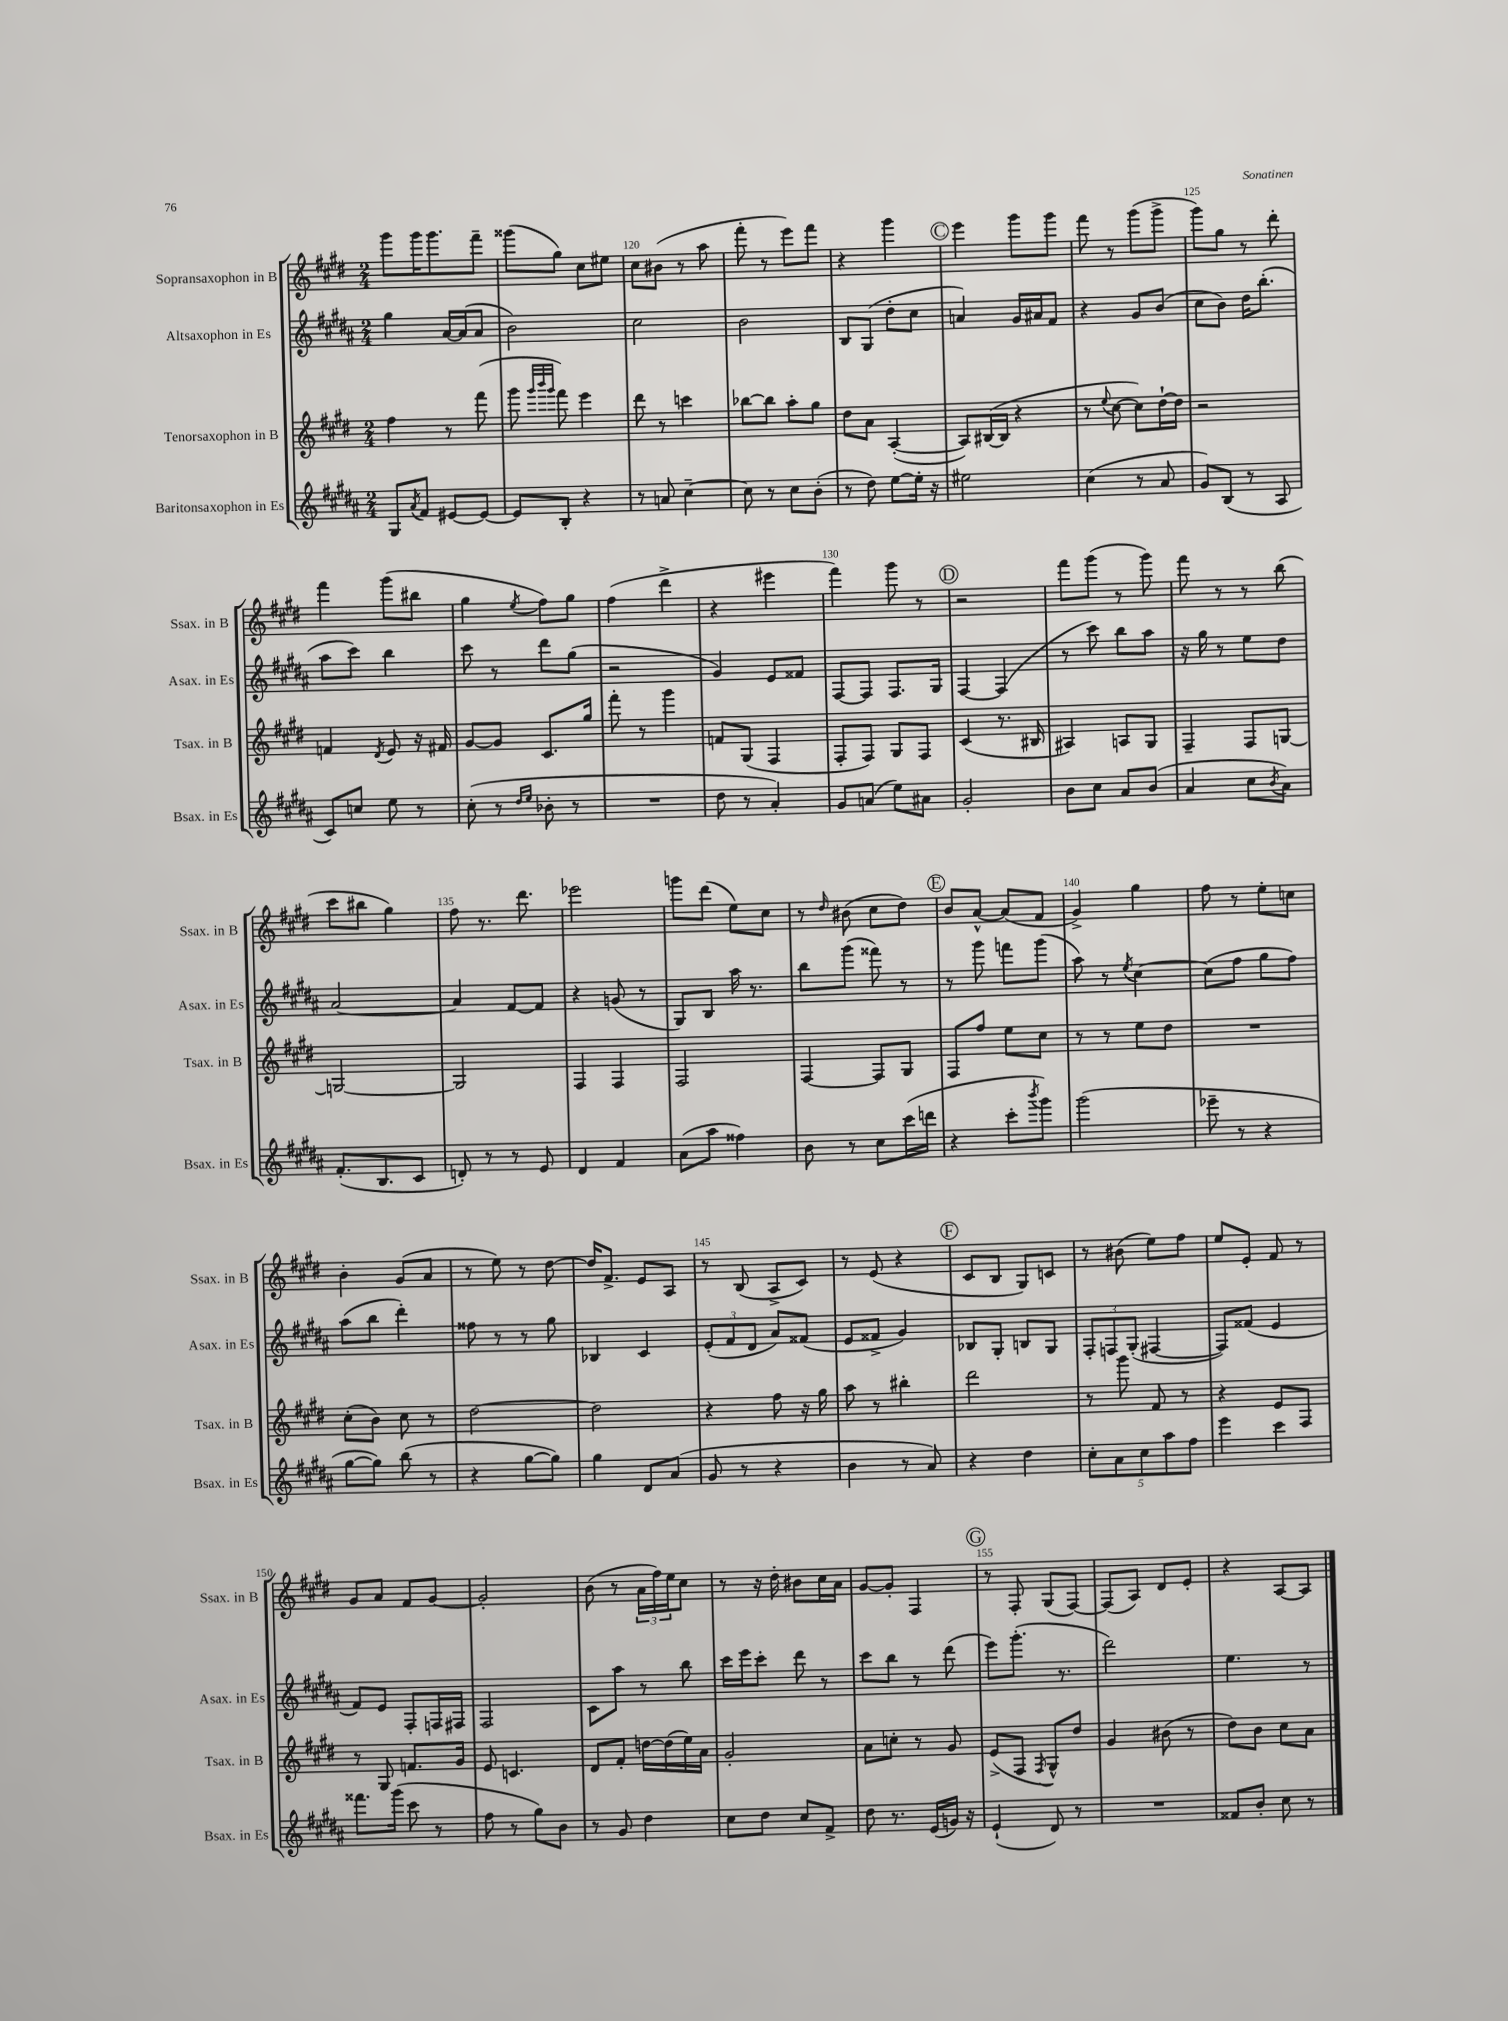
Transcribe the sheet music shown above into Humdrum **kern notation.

**kern	**kern	**kern	**kern
*part4	*part3	*part2	*part1
*staff4	*staff3	*staff2	*staff1
*I"Baritonsaxophon in Es	*I"Tenorsaxophon in B	*I"Altsaxophon in Es	*I"Sopransaxophon in B
*I'Bsax. in Es	*I'Tsax. in B	*I'Asax. in Es	*I'Ssax. in B
*clefG2	*clefG2	*clefG2	*clefG2
*k[f#c#g#d#a#]	*k[f#c#g#d#]	*k[f#c#g#d#a#]	*k[f#c#g#d#]
*M2/4	*M2/4	*M2/4	*M2/4
=118	=118	=118	=118
8G#/L	4ff#\	4gg#\	8ggg#\L
8qa#/	.	.	.
8f#/J	.	.	16ggg#\K
.	.	.	8.ggg#\
[8e#X/L	8r	[16a#/LL	.
.	.	(16a#/J]	.
8e#/J_	(8fff#\	8a#/J	8fff#~\J
=119	=119	=119	=119
8e#/L]	8ggg#\	2b\)	(8ggg##X\L
.	32qqggg#/LLL	.	.
.	32qqbbb/	.	.
.	32qqggg#/JJJ	.	.
8B'/J	8fff#\)	.	8gg#\J)
4r	4eee\	.	8cc#\L
.	.	.	8ee#X\J
=120	=120	=120	=120
8r	8ddd#\	2cc#\	8cc#\L
8an/	8r	.	(8b#X\J
[4cc#~\	4cccn\	.	8r
.	.	.	8aa\
=121	=121	=121	=121
8cc#\]	[8bb-X\L	2b\	8fff#'\
8r	8bb-\J]	.	8r
8cc#\L	8aa'\L	.	8eee\L)
(8b'\J	8gg#\J	.	8fff#\J
=122	=122	=122	=122
8r	8dd#\L	8B/L	4r
8dd#\)	8a\J	(8G#/J	.
[8ee\L	([4A'/	8dd#'\L	4ggg#\
16ee'\Jk]	.	8cc#\J	.
16r	.	.	.
!!LO:REH:place=s1:t=C
=123	=123	=123	=123
2ee#X\	8A/L])	4an/)	4eee\
.	([16B#X/L	.	.
.	16B#/JJ]	.	.
.	4r	16g#/LL	8ggg#\L
.	.	16a#X/J	.
.	.	8f#/J	8ggg#\J
=124	=124	=124	=124
(4cc#\	8r	4r	8fff#\
.	8qqee/	.	.
.	[8cc#\	.	8r
8r	8cc#\L])	8g#/L	(8ggg#\L
8a#/	[16dd#`\L	(8b/J	8ggg#^\J
.	16dd#\JJ]	.	.
=125	=125	=125	=125
8g#/L)	2r	8cc#\L	8ggg#\L)
(8B/J	.	8b\J)	8gg#\J
8r	.	16dd#\KL	8r
.	.	(8.bb'\J	.
8A#/	.	.	8ddd#'\
!!LO:LB:g=z
=126	=126	=126	=126
8c#/L)	4fn/	8aa#\L	4fff#\
8ccn/J	.	8ccc#\J)	.
.	8qd#/	.	.
8ee\	8e/	4bb\	(8ggg#\L
8r	16r	.	8bb#X\J
.	16f#X/	.	.
=127	=127	=127	=127
(8cc#'\	[8g#/L	8ccc#\	4gg#\
8r	8g#/J]	8r	.
16qqdd#/LL	.	.	.
16qqee/JJ	.	.	8qee/
8b-X'\	8.c#/L	8ddd#\L	8ff#\L)
8r	.	(8gg#\J	8gg#\J
.	16gg#/Jk	.	.
=128	=128	=128	=128
2r	8fff#'\	2r	(4ff#\
.	8r	.	.
.	4ggg#\	.	4ddd#^\
=129	=129	=129	=129
8dd#\	8fn/L	4g#/)	4r
8r	(8G#/J	.	.
4a#'/)	4F#/	8e/L	4eee#X\
.	.	8f##X/J	.
=130	=130	=130	=130
8g#/L	8F#'/L	[8F#/L	4fff#\)
(8an/J	8F#/J)	8F#/J]	.
8ee\L)	8G#/L	8.F#/L	8ggg#\
8a#X\J	8F#/J	.	8r
.	.	16G#/Jk	.
!!LO:REH:place=s1:t=D
=131	=131	=131	=131
2g#'/	(4c#/	[4F#/	2r
.	8.r	(4F#/]	.
.	16B#X/	.	.
=132	=132	=132	=132
8b\L	4A#X/)	8r	8fff#\L
8cc#\J	.	8ccc#\)	(8ggg#\J
8a#/L	8An/L	8bb\L	8r
(8b/J	8G#/J	8aa#\J	8ggg#\)
=133	=133	=133	=133
4a#/	4F#~/	16r	8fff#\
.	.	16gg#\	.
.	.	8r	8r
8cc#\L	8F#/L	8ee\L	8r
8qb/	.	.	.
8a#\J)	[8Gn/J	8dd#\J	(8bb\
!!LO:LB:g=z
=134	=134	=134	=134
(8.f#'/L	2Gn/_	[2a#/	8ccc#\L
.	.	.	8bb#X\J
8.B/	.	.	.
.	.	.	4gg#\)
8c#/J	.	.	.
=135	=135	=135	=135
8dn'/)	2G/]	4a#/]	8ff#\
8r	.	.	8.r
8r	.	[8f#/L	.
.	.	.	8.ddd#\
8e/	.	8f#/J]	.
=136	=136	=136	=136
4d#/	4F#/	4r	2eee-X\
4f#/	4F#/	(8gn/	.
.	.	8r	.
=137	=137	=137	=137
(8a#\L	2F#/	8G#/L)	8gggn\L
8aa#\J	.	8B/J	(8ddd#\J
4ff##X\)	.	16aa#\	8ee\L)
.	.	8.r	.
.	.	.	8cc#\J
=138	=138	=138	=138
8b\	[4F#/	8bb\L	8r
.	.	.	16qqdd#/
8r	.	(8ggg#\J	(8b#X\
8cc#\L	8F#/L]	8fff##X\)	8cc#\L
(16ccc#\L	8G#/J	8r	8dd#\J)
16dddn\JJ	.	.	.
!!LO:REH:place=s1:t=E
=139	=139	=139	=139
4r	8F#/L	8r	8b/L
.	8ff#/J	8ggg#\	[8a^^/J
8ccc#'\L	8ee\L	8fffn\L	(8a/L]
8qbbb/	.	.	.
8ggg#\J)	8cc#\J	(8ggg#\J	8f#/J
=140	=140	=140	=140
(2ggg#\	8r	8aa#\)	4g#^/)
.	8r	8r	.
.	.	8qee/	.
.	8ee\L	[4cc#\	4gg#\
.	8dd#\J	.	.
=141	=141	=141	=141
8eee-X~\	2r	(8cc#\L]	8ff#\
8r	.	8ff#\J	8r
4r	.	8gg#\L	8ee'\L
.	.	8ff#\J)	8ccn\J
!!LO:LB:g=z
=142	=142	=142	=142
[8gg#\L	(8cc#'\L	(8aa#\L	4b'\
8gg#\J])	8b\J)	8bb\J	.
(8bb\	8cc#\	4ddd#'\)	(8g#/L
8r	8r	.	8a/J
=143	=143	=143	=143
4r	[2dd#\	8ff##X\	8r
.	.	8r	8ee\)
[8gg#\L	.	8r	8r
8gg#\J])	.	8gg#\	[8dd#\
=144	=144	=144	=144
4gg#\	2dd#\]	4B-X/	16dd#/KL]
.	.	.	8.f#^/J
8d#/L	.	4c#/	8e/L
(8a#/J	.	.	8A/J
=145	=145	=145	=145
8g#/	4r	(12e'/L	8r
.	.	12f#/	.
8r	.	.	(8B/
.	.	12d#/J	.
4r	8ff#\	8a#/L)	8A^/L
.	16r	(8f##X/J	8c#/J)
.	16gg#\	.	.
=146	=146	=146	=146
4b\	8aa\	8e/L	8r
.	8r	8f##X^/J	(8e/
8r	4bb#X'\	4g#/)	4r
8a#/)	.	.	.
!!LO:REH:place=s1:t=F
=147	=147	=147	=147
4r	2ddd#\	8B-X/L	8c#/L
.	.	8G#'/J	8B/J
4dd#\	.	8Bn/L	8G#/L)
.	.	8G#/J	8cn/J
=148	=148	=148	=148
10cc#'\L	8r	12F#'/L	8r
.	.	12Fn/	.
10a#\	.	.	.
.	8ggg#\	.	(8b#X\
.	.	(12G#'/J	.
10cc#\	.	.	.
.	8f#/	[4F#X/	8ee\L)
10aa#\	.	.	.
.	8r	.	8ff#\J
10ff#\J	.	.	.
=149	=149	=149	=149
4eee\	4r	8F#/L])	8ee/L
.	.	(8f##X/J	8e'/J
4ccc#\	8e/L	4e/	8f#/
.	8F#/J	.	8r
!!LO:LB:g=z
=150	=150	=150	=150
8.fff##X\L	8r	8f#/L)	8g#/L
.	8G#/	8e/J	8a/J
(16ggg#\Jk	.	.	.
8ccc#\	8.fn/L	8F#'/L	8f#/L
8r	.	16Fn/L	[8g#/J
.	16g#/Jk	16F#X/JJ	.
=151	=151	=151	=151
8ff#\	8e/	2F#/	2g#'/]
8r	4.cn/	.	.
8gg#\L)	.	.	.
8b\J	.	.	.
=152	=152	=152	=152
8r	8d#/L	8c#\L	(8b\
8g#/	8f#'/J	8aa#\J	8r
4dd#\	[16ddn\LL	8r	24a\LL
.	.	.	24ff#\)
.	(16dd\]	.	.
.	.	.	24ee\J
.	16ee\)	8bb\	8cc#\J
.	16a\JJ	.	.
=153	=153	=153	=153
8cc#\L	2g#'/	16ccc#\LL	8r
.	.	16eee\J	.
8dd#\J	.	8ccc#'\J	16r
.	.	.	16dd#'\
8cc#/L	.	8ddd#\	8b#X\L
8f#^/J	.	8r	16cc#\L
.	.	.	16a\JJ
=154	=154	=154	=154
8dd#\	8a\L	8ccc#\L	[8g#/L
8.r	8ccn'\J	8bb\J	8g#'/J]
.	8r	8r	4F#/
(16e/LL	.	.	.
16gn/JJ)	8g#/	(8ddd#\	.
16r	.	.	.
!!LO:REH:place=s1:t=G
=155	=155	=155	=155
(4e`/	(8e^/L	8eee\L)	8r
.	8F#/J	(8.ggg#'\J	8F#'/
.	8qF#/	.	.
8d#/)	8G#^^/L)	.	(8G#/L
.	.	8.r	.
8r	8dd#/J	.	[8F#/J)
=156	=156	=156	=156
2r	4g#/	2ddd#\)	(8F#/L]
.	.	.	8A/J)
.	(8b#X\	.	8d#/L
.	8r	.	8e'/J
=157	=157	=157	=157
8f##X/L	8dd#\L)	4.ee\	4r
8b'/J	8b\J	.	.
8cc#\	8cc#\L	.	[8A/L
8r	8a\J	8r	8A/J]
==	==	==	==
*-	*-	*-	*-
